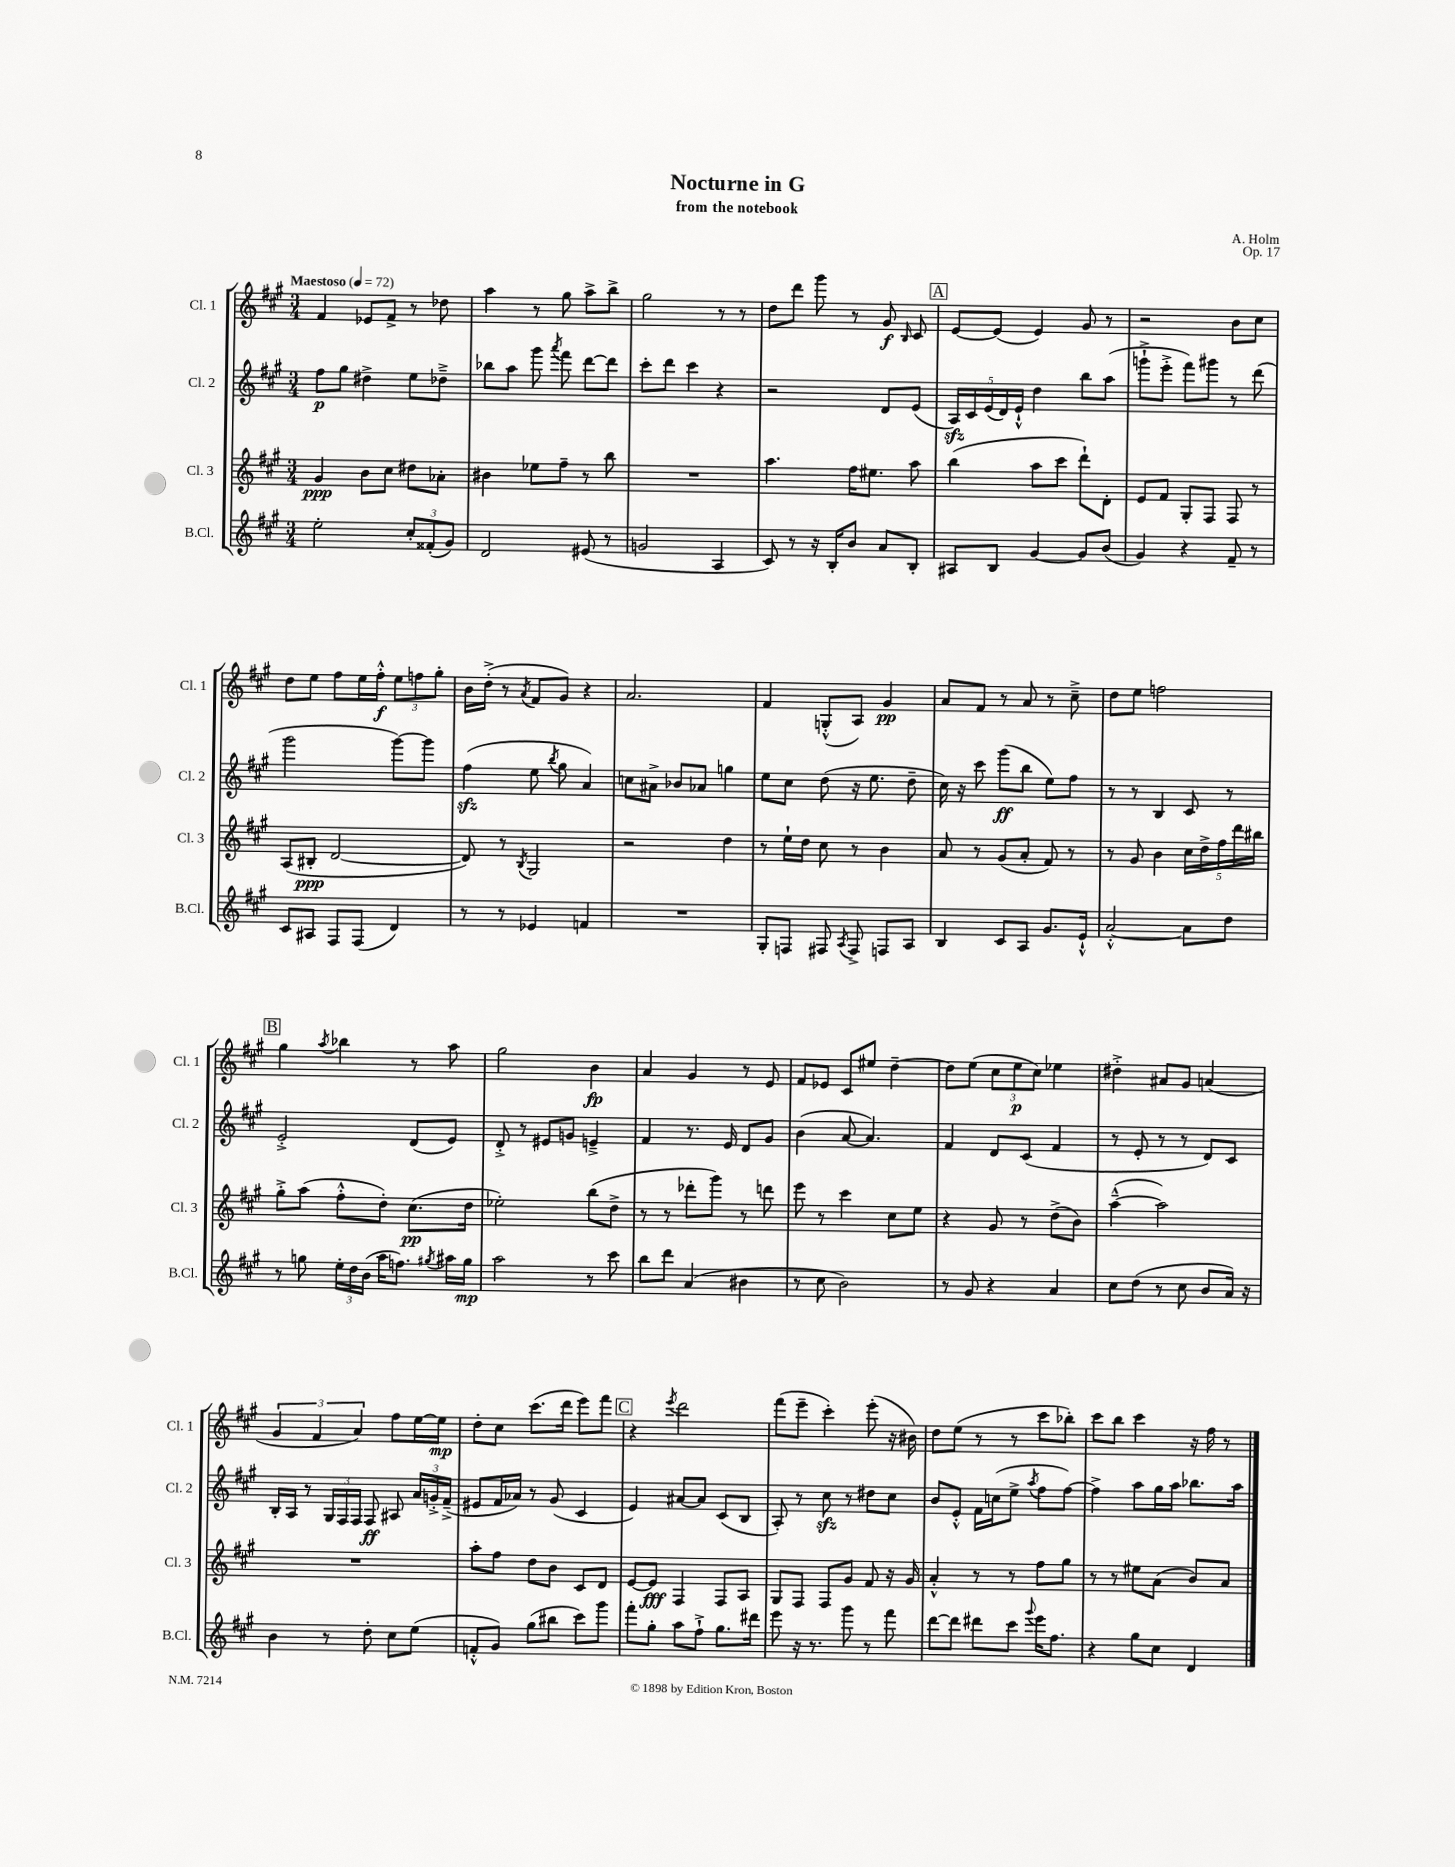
\header { title = "Nocturne in G" composer = "A. Holm" subtitle = "from the notebook" opus = "Op. 17" }
<<
\new StaffGroup <<
\new Staff = "s0" \with { instrumentName = "Cl. 1" shortInstrumentName = "Cl. 1" } {
    \clef treble \key a \major \numericTimeSignature \time 3/4 \tempo "Maestoso" 4 = 72
    \autoBeamOff fis'4 ees'8[ fis'8]-> r8 des''8 |
    a''4 r8 gis''8 a''8[-> b''8]-> |
    gis''2 r8 r8 |
    d''8[ d'''8] gis'''8 r8 gis'8\f \grace { b16 } cis'8 |
    \mark \markup { \box "A" } e'8[~ e'8]( e'4) gis'8 r8 |
    r2 b'8[ cis''8] |
    d''8[ e''8] fis''8[ e''16 fis''16]-.-^\f \tuplet 3/2 { e''8[ f''8 gis''8]-. } |
    b'16[ d''16]-.->( r8 \acciaccatura { a'8 } fis'8[ gis'8]) r4 |
    a'2. |
    fis'4 g8[-.-^( a8]) gis'4\pp |
    a'8[ fis'8] r8 a'8 r8 cis''8---> |
    d''8[ e''8] f''2 |
    \mark \markup { \box "B" } gis''4 \acciaccatura { a''8 } bes''4 r8 a''8 |
    gis''2 b'4\fp |
    a'4 gis'4 r8 e'8 |
    fis'8[ ees'8] cis'8[ eis''8] d''4~-- |
    d''8[ e''8]( \tuplet 3/2 { cis''8[ e''8\p cis''8]) } ees''4 |
    dis''4-.-> ais'8[ gis'8] a'4( |
    \tuplet 3/2 { gis'4 fis'4 a'4) } fis''8[ e''16~ e''16]\mp |
    d''8[-. cis''8] cis'''8.[( d'''16] e'''8[) fis'''8] |
    \mark \markup { \box "C" } r4 \acciaccatura { e'''8 } d'''2 |
    fis'''8[( e'''8]-- cis'''4-.) e'''8-.( r16 bis'16) |
    d''8[ e''8]( r8 r8 cis'''8[ bes''8]-.) |
    cis'''8[ b''8] cis'''4 r16 fis''16 r8 \bar "|." |
}
\new Staff = "s1" \with { instrumentName = "Cl. 2" shortInstrumentName = "Cl. 2" } {
    \clef treble \key a \major \numericTimeSignature \time 3/4
    \autoBeamOff fis''8[\p gis''8] dis''4-> e''8[ des''8]---> |
    bes''8[ a''8] gis'''8 \acciaccatura { a'''8 } fis'''8 d'''8[~ d'''8] |
    cis'''8[-. d'''8] cis'''4 r4 |
    r2 d'8[ e'8]( |
    \mark \markup { \box "A" } \tuplet 5/4 { a16[\sfz) cis'16 e'16( d'16) e'16]-!-^ } d''4 b''8[ a''8]( |
    g'''8[-!-> e'''8]-.-> fis'''8[) gis'''8] r8 d'''8( |
    gis'''2 gis'''8[~) gis'''8] |
    fis''4\sfz( e''8 \acciaccatura { b''8 } gis''8 a'4) |
    c''8[ ais'8]-> bes'8[ aes'8] g''4 |
    e''8[ cis''8] d''8( r16 e''8. d''8-- |
    cis''16) r16 cis'''8 gis'''8[\ff( b''8] e''8[) fis''8] |
    r8 r8 b4 cis'8 r8 |
    \mark \markup { \box "B" } e'2-.-> d'8[( e'8]) |
    d'8-.-> r8 eis'8[ g'8] e'4---> |
    fis'4 r8. e'16 d'8[ gis'8] |
    b'4( a'8~ a'4.) |
    fis'4 d'8[ cis'8]( fis'4 |
    r8 e'8-. r8 r8 d'8[) cis'8] |
    b16[-. a16] r8 \tuplet 3/2 { gis16[ fis16 fis16] } fis8\ff ais8 \tuplet 3/2 { a'16[ g'16-.-> fis'16]--->( } |
    eis'8[ fis'16 aes'16]) r8 gis'8( cis'4 |
    \mark \markup { \box "C" } e'4) ais'8[~ ais'8] cis'8[( b8] |
    a8-.) r8 cis''8\sfz r8 dis''8[ cis''8] |
    b'8[ e'8]-.-^ fis'16[ c''16( e''8]-> \acciaccatura { a''8 } fis''8[ fis''8]~) |
    fis''4-> a''8[ gis''16 a''16] bes''8.[ a''16] \bar "|." |
}
\new Staff = "s2" \with { instrumentName = "Cl. 3" shortInstrumentName = "Cl. 3" } {
    \clef treble \key a \major \numericTimeSignature \time 3/4
    \autoBeamOff gis'4\ppp b'8[ cis''8] dis''8[ aes'8]-. |
    bis'4 ees''8[ fis''8]-- r8 b''8 |
    R2. |
    a''4. fis''16[ eis''8.] a''8 |
    \mark \markup { \box "A" } b''4( a''8[ cis'''8] d'''8[-!) d'8]-. |
    e'8[ fis'8] gis8[-. fis8] fis8 r8 |
    a8[( bis8]-.\ppp d'2~ |
    d'8) r8 \acciaccatura { b8 } gis2 |
    r2 d''4 |
    r8 e''16[-! d''16] cis''8 r8 b'4 |
    a'8 r8 gis'8[( a'8]-. fis'8) r8 |
    r8 gis'8 b'4 \tuplet 5/4 { cis''16[ d''16-> fis''16 d'''16 bis''16] } |
    \mark \markup { \box "B" } gis''8[-.-> a''8]( fis''8[-.-^ d''8]-.) cis''8.[\pp( d''16] |
    ees''2-.) b''8[( d''8]-> |
    r8 r8 des'''8[-. gis'''8]) r8 d'''8 |
    e'''8 r8 cis'''4 cis''8[ e''8] |
    r4 gis'8 r8 d''8[->( b'8]) |
    a''4~---^( a''2) |
    R2. |
    a''8[-. fis''8] d''8[ b'8] cis'8[ d'8] |
    \mark \markup { \box "C" } e'8[~ e'8]\fff fis4 fis8[ a8] |
    gis8[ fis8] fis8[ gis'8] fis'8 r16 gis'16 |
    a'4-.-^ r8 r8 fis''8[ gis''8] |
    r8 r8 eis''8[ a'8]( b'8[) a'8] \bar "|." |
}
\new Staff = "s3" \with { instrumentName = "B.Cl." shortInstrumentName = "B.Cl." } {
    \clef treble \key a \major \numericTimeSignature \time 3/4
    \autoBeamOff e''2-. \tuplet 3/2 { cis''8[-. fisis'8-.( gis'8]) } |
    d'2 eis'8( r8 |
    g'2 a4 |
    cis'8) r8 r16 b16[-. b'8] a'8[ b8]-. |
    \mark \markup { \box "A" } ais8[ b8] gis'4~ gis'8[ b'8]( |
    gis'4) r4 fis'8-- r8 |
    cis'8[ ais8] fis8[ fis8]( d'4) |
    r8 r8 ees'4 f'4 |
    R2. |
    gis8[-. f8] fis8 \acciaccatura { a8 } fis8-> f8[ a8] |
    b4 cis'8[ a8] gis'8.[ e'16]-!-^ |
    a'2~-.-^ a'8[ d''8] |
    \mark \markup { \box "B" } r8 g''8 \tuplet 3/2 { e''16[-. d''16 b'16]( } a''16[ f''8.]) \acciaccatura { gis''8 } ais''16[ gis''16]\mp |
    a''2 r8 cis'''8 |
    b''8[ d'''8] a'4( bis'4 |
    r8 cis''8 b'2) |
    r8 gis'8 r4 a'4 |
    cis''8[ d''8]( r8 cis''8 b'8[ a'16]) r16 |
    b'4 r8 d''8-. cis''8[ e''8]( |
    f'8[-.-^ gis'8]) gis''8[( bis''8] cis'''8[) gis'''8] |
    \mark \markup { \box "C" } fis'''8[-. gis''8]-. a''8[ fis''8]-!-> gis''8.[ dis'''16] |
    e'''8 r16 r8. gis'''8 r8 fis'''8 |
    d'''8[~ d'''8] dis'''8[ cis'''8] \appoggiatura { gis'''8 } e'''16[ fis''8.] |
    r4 gis''8[ cis''8] d'4 \bar "|." |
}
>>
>>
\layout { \context { \Score \remove "Bar_number_engraver" } }
